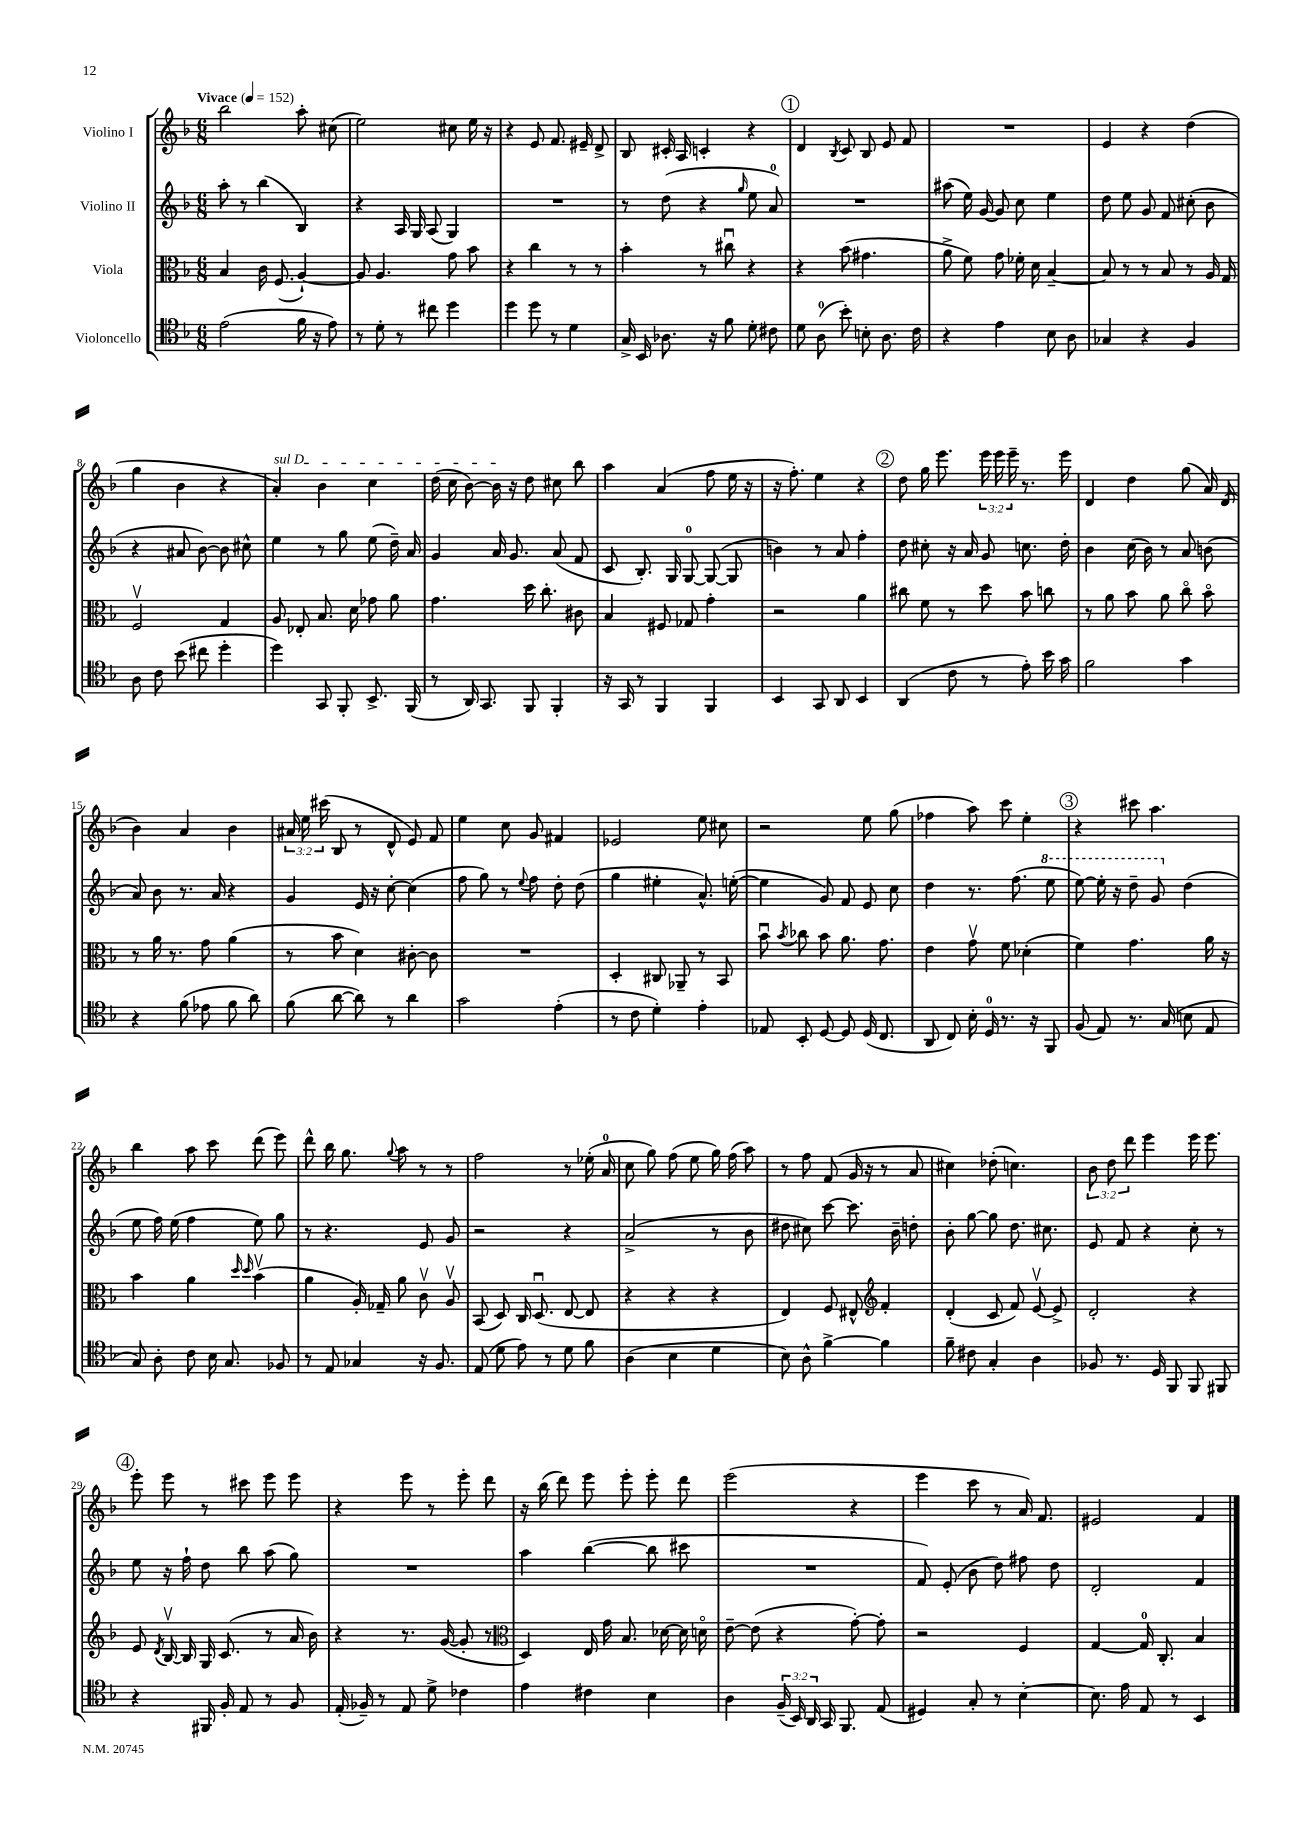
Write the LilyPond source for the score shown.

<<
\new StaffGroup <<
\new Staff = "s0" \with { instrumentName = "Violino I" } {
    \clef treble \key f \major \numericTimeSignature \time 6/8 \override Staff.TupletNumber.text = #tuplet-number::calc-fraction-text \tempo "Vivace" 4 = 152
    \autoBeamOff bes''2 a''8-. cis''8( |
    e''2) cis''8 e''16 r16 |
    r4 e'8 f'8. eis'16-- d'8-> |
    bes8 cis'16-. a16 c'4-. r4 |
    \mark \markup { \circle "1" } d'4 \acciaccatura { bes8 } c'8 bes8 e'8 f'8 |
    R2. |
    e'4 r4 d''4( |
    g''4 bes'4 r4 |
    \once \override TextSpanner.bound-details.left.text = \markup { \italic "sul D" } a'4-.\startTextSpan) bes'4 c''4 |
    d''16( c''16 bes'8~) bes'16\stopTextSpan r16 d''8 cis''8 bes''8 |
    a''4 a'4( f''8 e''16 r16 |
    r16 f''8.-.) e''4 r4 |
    \mark \markup { \circle "2" } d''8 g''16 e'''8. \tuplet 3/2 { e'''16 e'''16 e'''16-- } r8. e'''16 |
    d'4 d''4 g''8( a'16) d'16( |
    bes'4) a'4 bes'4 |
    \tuplet 3/2 { ais'16 e''16 cis'''16( } bes8 r8 d'8-^ e'8) f'8 |
    e''4 c''8 g'8 fis'4 |
    ees'2 e''8 cis''8 |
    r2 e''8 g''8( |
    fes''4 a''8) c'''8 e''4-. |
    \mark \markup { \circle "3" } r4 cis'''8 a''4. |
    bes''4 a''8 c'''8 d'''8( e'''8) |
    d'''8-^ bes''16 g''8. \appoggiatura { g''8 } a''8 r8 r8 |
    f''2 r8 ees''16-.( a'16-0 |
    c''8 g''8) f''8( e''8 g''16) f''16( a''8) |
    r8 f''8 f'8( g'16 r16 r8 a'8 |
    cis''4) des''8-.( c''4.) |
    \tuplet 3/2 { bes'8 d''8 d'''8 } e'''4 e'''16 e'''8. |
    \mark \markup { \circle "4" } e'''8-. e'''8 r8 cis'''8 e'''8 e'''8 |
    r4 e'''8 r8 e'''8-. d'''8 |
    r16 bes''16( d'''8) e'''8 e'''8-. e'''8-. d'''8 |
    e'''2( r4 |
    e'''4 c'''8 r8 a'16) f'8. |
    eis'2 f'4 \bar "|." |
}
\new Staff = "s1" \with { instrumentName = "Violino II" } {
    \clef treble \key f \major \numericTimeSignature \time 6/8
    \autoBeamOff a''8-. r8 bes''4( bes4) |
    r4 a16 g16 a8( g4) |
    R2. |
    r8 d''8( r4 \grace { g''16 } e''8 a'8-0) |
    \mark \markup { \circle "1" } R2. |
    ais''8( e''16) g'16~ g'8 c''8 e''4 |
    d''8 e''8 g'8 f'8 cis''8-.( bes'8 |
    r4 ais'8 bes'8~) bes'8 cis''8-^ |
    e''4 r8 g''8 e''8( d''16--) a'16 |
    g'4 a'16 g'8. a'8( f'8 |
    c'8 bes8.-.) g16 g8-0~ g8~( g8 |
    b'4) r8 a'8 f''4-. |
    \mark \markup { \circle "2" } d''8 cis''8-. r16 a'16 g'8 c''8. d''16-. |
    bes'4 c''16( bes'16) r8 a'8 b'8( |
    a'8) bes'8 r8. a'16 r4 |
    g'4 e'16 r16 c''8~-. c''4( |
    f''8 g''8) r8 \appoggiatura { e''8 } f''8 d''8-. d''8( |
    g''4 eis''4-. a'8.-^) e''16~-.( |
    e''4 g'8) f'8 e'8 c''8 |
    d''4 r8. f''8.( \ottava #1 e'''8 |
    \mark \markup { \circle "3" } e'''8~) e'''16-. r16 d'''8-- g''8 \ottava #0 d''4( |
    e''8 f''16) e''16( f''4 e''8) g''8 |
    r8 r4. e'8 g'8 |
    r2 r4 |
    a'2->( r8 bes'8 |
    dis''8 cis''8) c'''8~ c'''8. bes'16-- d''8-. |
    bes'8-. g''8~ g''8 d''8. cis''8. |
    e'8 f'8 r4 c''8-. r8 |
    \mark \markup { \circle "4" } e''8 r16 f''16-! d''8 bes''8 a''8( g''8) |
    R2. |
    a''4 bes''4~( bes''8 cis'''8 |
    R2. |
    f'8) e'8-.( bes'8 d''8) fis''8 d''8 |
    d'2-. f'4 \bar "|." |
}
\new Staff = "s2" \with { instrumentName = "Viola" } {
    \clef alto \key f \major \numericTimeSignature \time 6/8
    \autoBeamOff bes4 c'16 f8.( a4~-!) |
    a8 a4. g'8 bes'8 |
    r4 c''4 r8 r8 |
    bes'4-. r8 cis''8\downbow r4 |
    \mark \markup { \circle "1" } r4 bes'8( gis'4. |
    a'8-> f'8) g'8 fes'16-. d'16 bes4~-- |
    bes8 r8 r8 bes8 r8 a16 g16 |
    f2\upbow g4 |
    a8 ees8-. bes8. d'16 ges'8 a'8 |
    g'4. d''16 c''8.-. cis'8 |
    bes4 fis8 ges8 g'4-. |
    r2 a'4 |
    \mark \markup { \circle "2" } cis''8 f'8 r8 d''8 bes'8 c''8 |
    r8 a'8 bes'8 a'8 c''8\flageolet bes'8\flageolet |
    r8 a'16 r8. g'8 a'4( |
    r8 bes'8 d'4) cis'8~-. cis'8 |
    R2. |
    d4-. cis8 aes,8-- r8 bes,8 |
    bes'8\downbow \acciaccatura { bes'8 } ces''8 bes'8 a'8. g'8. |
    e'4 g'8\upbow f'8 des'4-.( |
    \mark \markup { \circle "3" } f'4) g'4. a'16 r16 |
    bes'4 a'4 \grace { d''16 d''16 } bes'4\upbow( |
    a'4 a16-.) ges16-- a'8 c'8\upbow a8\upbow |
    bes,8( d8) c16 d8.\downbow( e8~ e8 |
    r4 r4 r4 |
    e4) f8 eis8-^ \clef treble f'4-. |
    d'4-.( c'8 f'8) e'8~\upbow e'8-> |
    d'2-. r4 |
    \mark \markup { \circle "4" } e'8 \acciaccatura { d'8 } bes16~\upbow bes16 g16 c'8.( r8 a'16 bes'16) |
    r4 r8. g'16~( g'8-. r8 |
    \clef alto d4) e16 g'16 bes8. des'16~ des'16 d'16\flageolet |
    e'8~-- e'8( r4 g'8~-.) g'8-. |
    r2 f4 |
    g4~ g16-0 c8.-. bes4 \bar "|." |
}
\new Staff = "s3" \with { instrumentName = "Violoncello" } {
    \clef tenor \key f \major \numericTimeSignature \time 6/8 \override Staff.TupletNumber.text = #tuplet-number::calc-fraction-text
    \autoBeamOff e'2( f'16 r16 e'8) |
    r8 d'8-. r8 cis''8 d''4 |
    d''4 d''8 r8 d'4 |
    g16-> bes,16 aes8. r16 f'8 d'8-. cis'8 |
    \mark \markup { \circle "1" } d'8 a8-0( bes'8-.) b8-. a8. c'16 |
    r4 e'4 bes8 a8 |
    ges4 r4 f4 |
    a8 c'8 bes'8( cis''8 d''4-. |
    d''4) g,8 f,8-. bes,8.-> f,16( |
    r8 a,16) g,8. f,8 f,4-. |
    r16 g,16 r8 f,4 f,4 |
    bes,4 g,8 a,8 bes,4 |
    \mark \markup { \circle "2" } a,4( c'8 r8 e'8-.) bes'16 g'16 |
    f'2 g'4 |
    r4 f'8( ees'8 f'8 a'8) |
    f'8( a'8~ a'8) r8 a'4 |
    g'2 e'4-.( |
    r8 c'8 d'4-.) e'4-. |
    ees8 bes,8-. d8~ d8 d16( c8. |
    a,8 c8) bes16-. d16-0 r8. r16 f,8 |
    \mark \markup { \circle "3" } f8( e8) r8. g16( b8 e8 |
    g8) a8-. c'8 bes16 g8. fes8 |
    r8 e8 ges4 r16 f8. |
    e8( d'8 e'8) r8 d'8 f'8 |
    a4( bes4 d'4 |
    bes8) a8-^ f'4~-> f'4 |
    f'8-- cis'8 g4-. a4 |
    fes8 r8. d16 f,8 f,8 fis,8 |
    \mark \markup { \circle "4" } r4 fis,16 f16-. e8 r8 f8 |
    e16-.( fes16--) r8 e8 d'8-> ces'4 |
    e'4 cis'4 bes4 |
    a4 \tuplet 3/2 { f16--( bes,16) a,16 } g,16 f,8. e8( |
    dis4) g8-. r8 bes4~-. |
    bes8. e'16 e8 r8 bes,4 \bar "|." |
}
>>
>>
